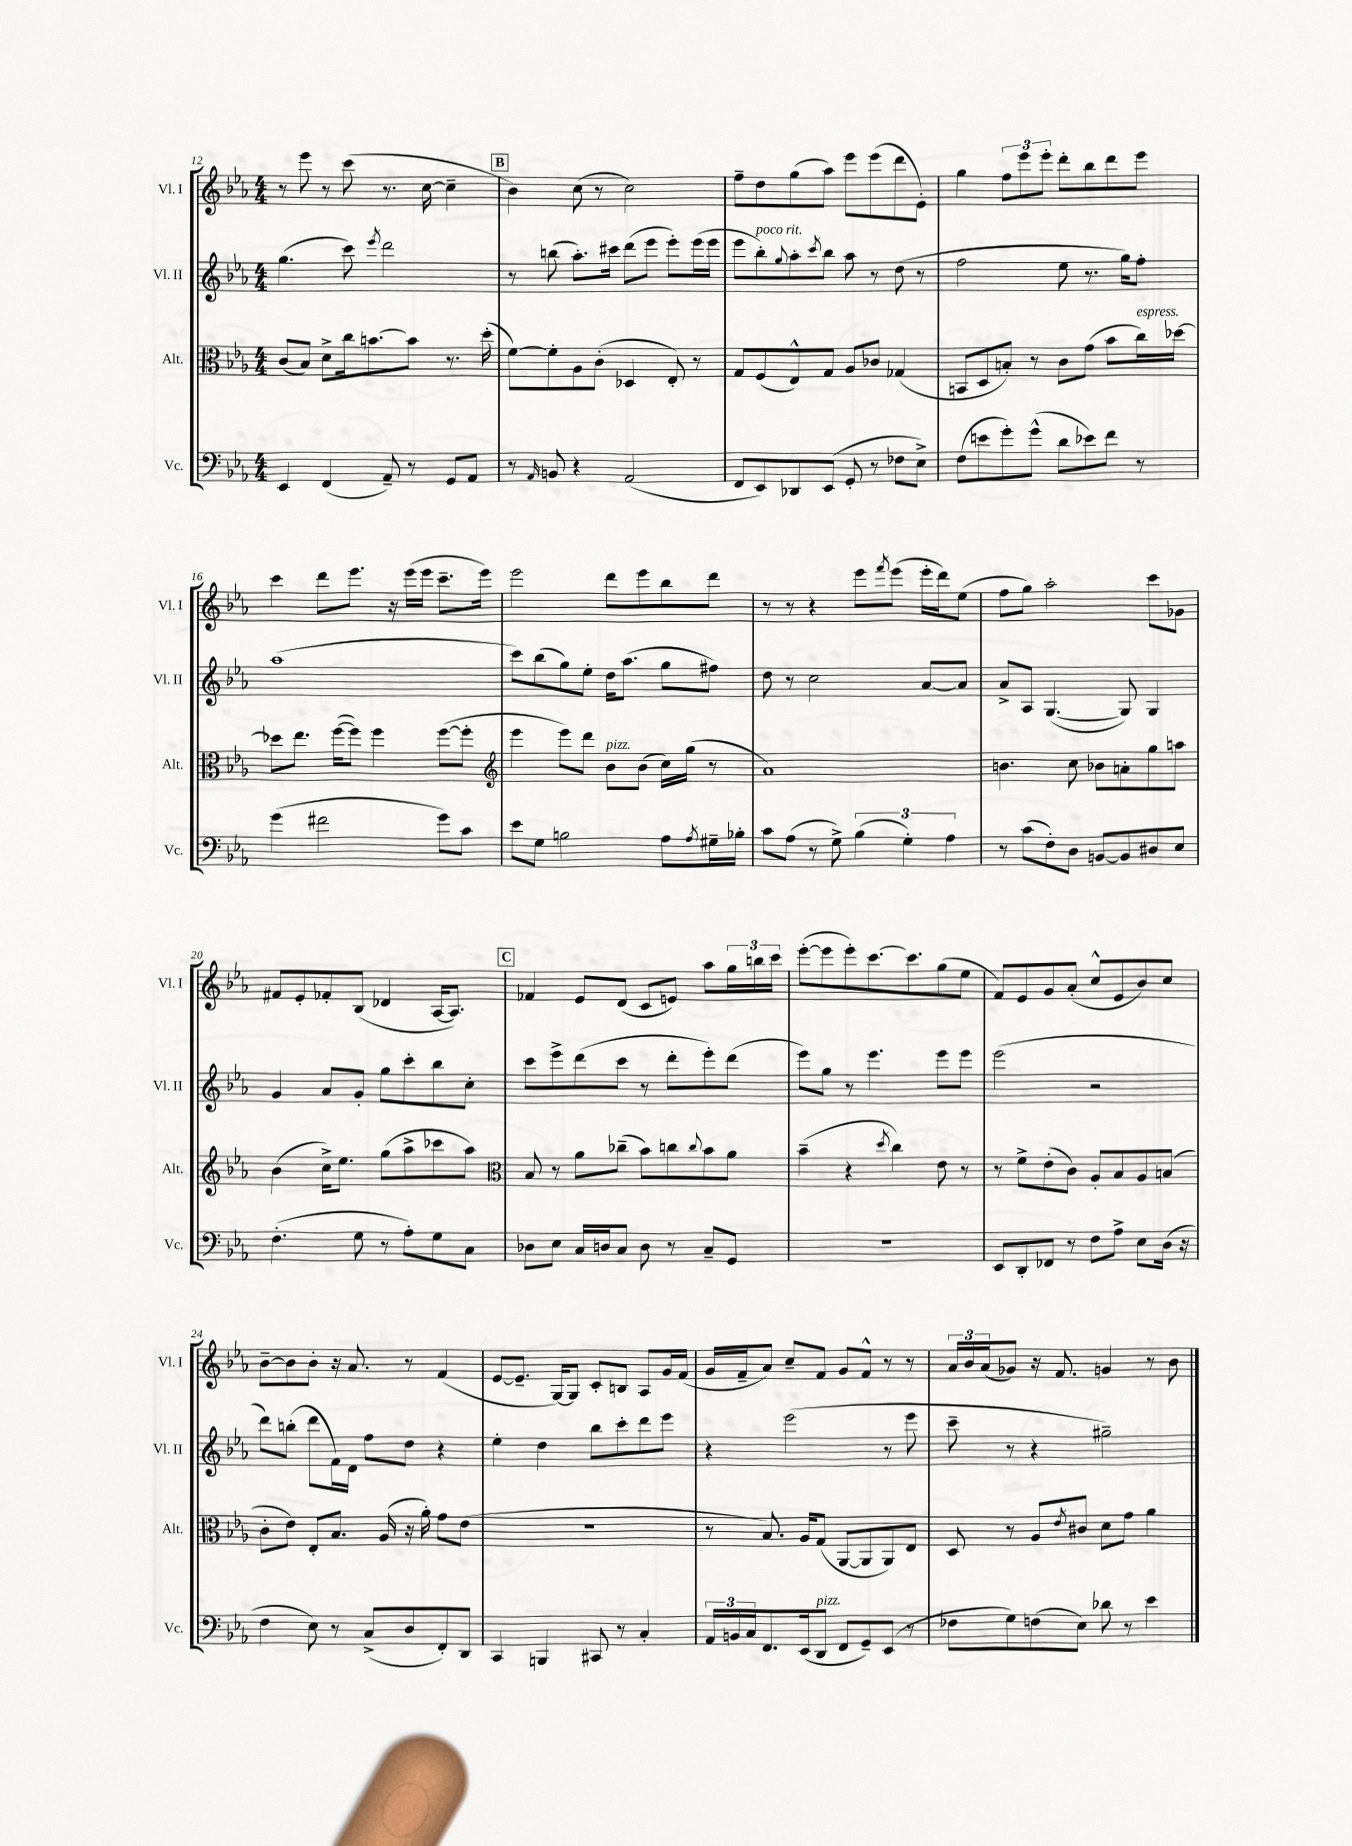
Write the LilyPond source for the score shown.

<<
\new StaffGroup <<
\new Staff = "s0" \with { instrumentName = "Vl. I" shortInstrumentName = "Vl. I" } {
    \clef treble \key ees \major \numericTimeSignature \time 4/4
    r8 ees'''8 r8 c'''8( r8. c''16~ c''4-- |
    \mark \markup { \box "B" } bes'4) c''8( r8 c''2) |
    f''8-- d''8 g''8( aes''8) ees'''8 ees'''8( d'''8 ees'8-.) |
    g''4 \tuplet 3/2 { f''8 ees'''8 ees'''8-. } d'''8-. bes''8 d'''8 ees'''8 |
    c'''4 d'''8 ees'''8. r16 ees'''16( ees'''16 c'''8.-- ees'''16) |
    ees'''2 d'''8 ees'''8 bes''8 d'''8 |
    r8 r8 r4 ees'''8 \acciaccatura { f'''8 } ees'''8( ees'''16-. d'''16) ees''8( |
    f''8 g''8) aes''2-. c'''8 ges'8 |
    fis'8 ees'8-. fes'8-. bes8( des'4 aes16~ aes8.) |
    \mark \markup { \box "C" } fes'4 ees'8 d'8( c'8 e'8) aes''8 \tuplet 3/2 { g''16 b''16 c'''16 } |
    ees'''8~-.( ees'''8 ees'''8-.) c'''8.~ c'''8. g''8( ees''8 |
    f'8) ees'8 g'8 aes'8-.( c''8-^ ees'8 bes'8) c''8 |
    bes'8~-- bes'8 bes'8-. r16 aes'8. r8 f'4( |
    ees'8~ ees'8.-- g16~) g8 c'8-. b8 aes8 g'16 f'16( |
    g'16 f'16-- aes'8) c''8-- f'8 g'8 f'8-^ r8 r8 |
    \tuplet 3/2 { aes'16 bes'16 aes'16( } ges'8) r16 f'8. g'4 r8 bes'8 \bar "|." |
}
\new Staff = "s1" \with { instrumentName = "Vl. II" shortInstrumentName = "Vl. II" } {
    \clef treble \key ees \major \numericTimeSignature \time 4/4
    g''4.( c'''8) \acciaccatura { ees'''8 } d'''2 |
    \mark \markup { \box "B" } r8 b''8( aes''8.-.) cis'''16 d'''8( ees'''8 ees'''8-.) ees'''16( ees'''16 |
    ees'''8 bes''8-.^\markup { \italic "poco rit." }) \appoggiatura { g''8 } aes''8-. \acciaccatura { c'''8 } bes''8 aes''8 r8 d''8( r8 |
    f''2 ees''8 r8. g''16) f''8-. |
    aes''1( |
    c'''8) bes''8( g''8) ees''8-. d''16 aes''8.( g''8 fis''8) |
    d''8 r8 c''2 aes'8~ aes'8 |
    aes'8-> aes8 g4.~( g8) g4 |
    g'4 aes'8 g'8-. g''8 c'''8-. bes''8 c''8-. |
    \mark \markup { \box "C" } c'''8 ees'''8-> d'''8( c'''8 r8 d'''8-. ees'''8-.) d'''8( |
    ees'''8) g''8 r8 ees'''4. ees'''8 ees'''8 |
    ees'''2( r2 |
    d'''8) b''8-.( d'''8 f'16) d'16 f''8 d''8 r4 |
    ees''4-. d''4 bes''8 c'''8-. d'''8 ees'''8 |
    r4 ees'''2( r8 ees'''8 |
    c'''8-- r8 r4 gis''2--) \bar "|." |
}
\new Staff = "s2" \with { instrumentName = "Alt." shortInstrumentName = "Alt." } {
    \clef alto \key ees \major \numericTimeSignature \time 4/4
    c'8( bes8) d'8-> c''16 b'8.~ b'8 r8. d''16-.( |
    \mark \markup { \box "B" } f'8~) f'8-. aes8 c'8-.( des4 ees8-.) r8 |
    g8 f8( ees8-^) g8 aes8 ces'8 ges4( |
    b,8 d8 b8-.) r8 c'8 g'8( bes'8 c''16^\markup { \italic "espress." }) des''16~ |
    des''8 ees''8. f''16~( f''8) f''4 f''8~( f''8-. |
    \clef treble ees'''4 ees'''8) d'''8 bes'8^\markup { \italic "pizz." } bes'8( c''16) g''16( r8 |
    aes'1) |
    b'4. c''8 bes'8 a'8-. g''8 a''8 |
    bes'4( c''16->) ees''8. g''8( aes''8-> ces'''8 aes''8) |
    \mark \markup { \box "C" } \clef alto bes8 r8 aes'8 ces''8--( bes'8) c''8 \appoggiatura { c''8 } bes'8 aes'8 |
    bes'4--( r4 \acciaccatura { d''8 } c''4) ees'8 r8 |
    r8 f'8-> ees'8-.( c'8) aes8-. bes8 aes8 b8( |
    c'8-. ees'8) ees8-. bes8. aes16( r16 aes'16-.) g'8 ees'8( |
    R1 |
    r8 bes8.) aes16 g8( aes,8~ aes,8 aes,8) ees8 |
    d8 r8 aes8 \acciaccatura { ees'8 } cis'8 d'8 g'8 aes'4 \bar "|." |
}
\new Staff = "s3" \with { instrumentName = "Vc." shortInstrumentName = "Vc." } {
    \clef bass \key ees \major \numericTimeSignature \time 4/4
    ees,4 f,4( aes,8--) r8 g,8 aes,8 |
    \mark \markup { \box "B" } r8 \grace { aes,16 } b,8 r4 aes,2( |
    f,8 ees,8) des,8 ees,8( g,8-. r8 fes8 ees8->) |
    f8( e'8 g'8-.) g'8-^( d'8 ees'8) f'8 r8 |
    g'4( fis'2 g'8) c'8 |
    ees'8 g8 b2 aes8 \acciaccatura { aes8 } gis16-- bes16-. |
    c'8 aes8( r8 g8->) \tuplet 3/2 { bes4( g4-.) aes4 } |
    r8 c'8( f8-.) d8 b,8~ b,8 dis8 ees8 |
    f4.-.( g8 r8 aes8-.) g8 c8 |
    \mark \markup { \box "C" } des8 ees8 c16 d16 c8 d8 r8 c8-- g,8 |
    R1 |
    ees,8 d,8-. fes,8 r8 f8 aes8-> ees8 d16( r16 |
    f4 ees8) r8 c8->( d8 f,8-.) d,8 |
    c,4 b,,4 cis,8 r8 c4-. |
    \tuplet 3/2 { aes,16 b,16 c16 } f,8. ees,16( d,8^\markup { \italic "pizz." } f,8 g,8--) ees,8( r8 |
    fes8 g8) f8( ees8) des'8 r8 ees'4 \bar "|." |
}
>>
>>
\layout { \context { \Score currentBarNumber = #12 } }
